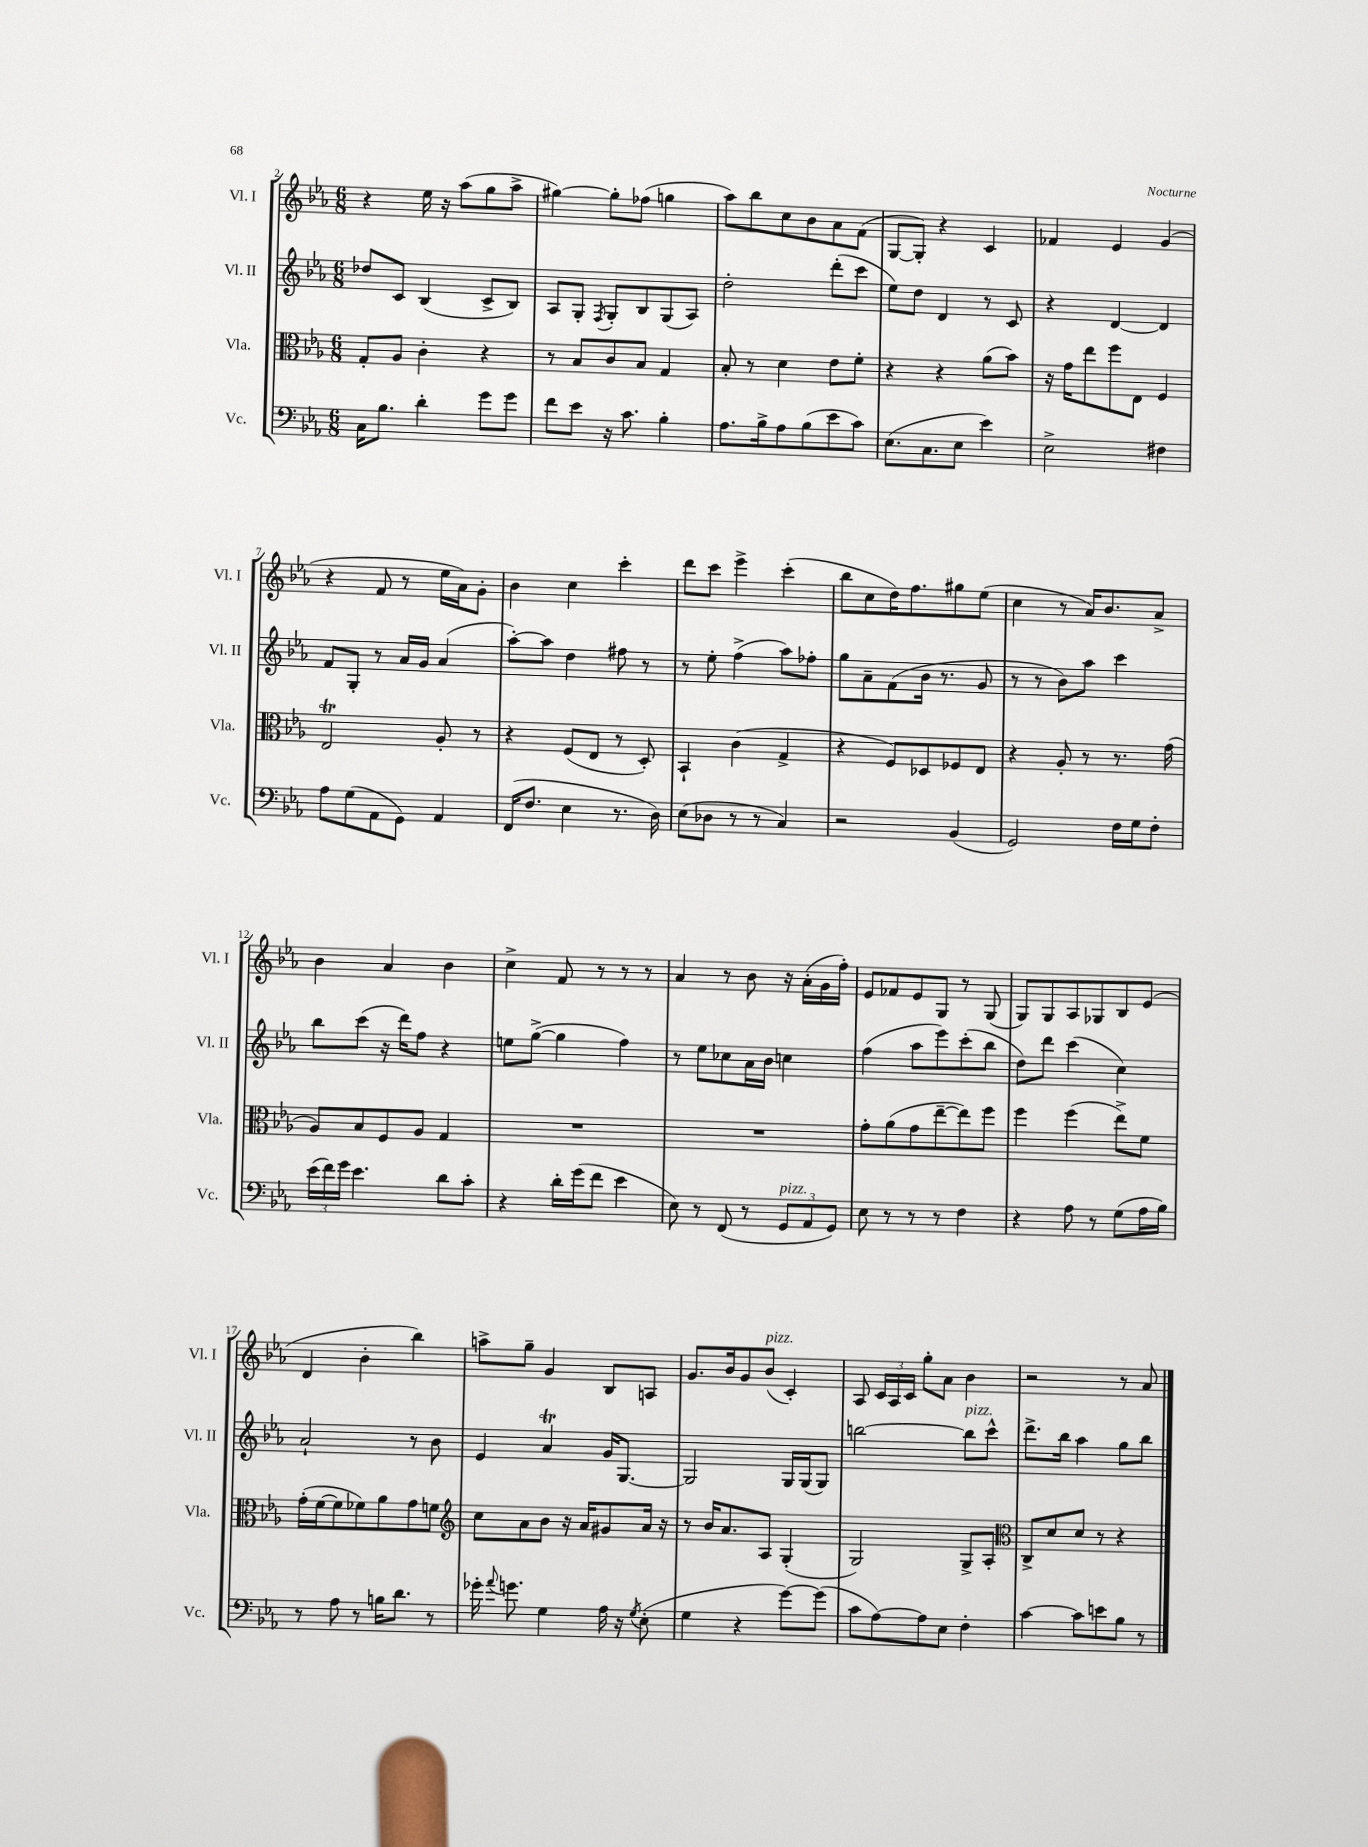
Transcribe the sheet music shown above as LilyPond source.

<<
\new StaffGroup <<
\new Staff = "s0" \with { instrumentName = "Vl. I" shortInstrumentName = "Vl. I" } {
    \clef treble \key ees \major \numericTimeSignature \time 6/8
    \autoBeamOff r4 ees''16 r16 aes''8[( g''8 aes''8]-> |
    gis''4~) gis''8[-. fes''8]( g''4 |
    aes''8[) bes''8 c''8 bes'8 aes'8 f'8]( |
    g8[~ g8]-.) r4 c'4 |
    fes'4 ees'4 g'4( |
    r4 f'8 r8 ees''16[ aes'16) g'8]-. |
    bes'4 c''4 c'''4-. |
    d'''8[ c'''8] ees'''4-> c'''4-.( |
    bes''8[ c''8 d''16) f''8. gis''8 ees''8]( |
    c''4 r8 aes'16[) bes'8. aes'8]-> |
    bes'4 aes'4 bes'4 |
    c''4-> f'8 r8 r8 r8 |
    aes'4 r8 bes'8 r16 aes'16[-.( g'16 f''16]-.) |
    ees'8[ fes'8 ees'8 g8] r8 g8( |
    g8[) g8 aes8 ges8 bes8 ees'8]( |
    d'4 bes'4-. bes''4) |
    a''8[-> g''8]-- g'4 bes8[ a8] |
    g'8.[ bes'16 g'8 bes'8]^\markup { \italic "pizz." }( c'4-.) |
    aes8 \tuplet 3/2 { c'16[ aes16 c'16] } g''8[-. aes'8] bes'4 |
    r2 r8 aes'8 \bar "|." |
}
\new Staff = "s1" \with { instrumentName = "Vl. II" shortInstrumentName = "Vl. II" } {
    \clef treble \key ees \major \numericTimeSignature \time 6/8
    \autoBeamOff des''8[ c'8] bes4( c'8[-> bes8]) |
    aes8[ g8]-. \acciaccatura { f8 } g8[-. bes8 g8( aes8]) |
    d''2-. d'''8[-.( c'''8] |
    ees''8[) d''8] d'4 r8 c'8 |
    r4 d'4~ d'4 |
    f'8[ g8]-. r8 aes'16[ g'16] aes'4( |
    aes''8[~-.) aes''8] d''4 fis''8 r8 |
    r8 ees''8-. f''4->( aes''8[) fes''8]-. |
    g''8[ aes'8-- f'8( bes'16] r8. g'8 |
    r8 r8 bes'8[) aes''8] c'''4 |
    bes''8[ c'''8]( r16 d'''16[) f''8] r4 |
    e''8[ g''8]~->( g''4 f''4) |
    r8 ees''8[ ces''8 aes'16 bes'16] c''4 |
    f''4( aes''8[ ees'''8) c'''8-.( bes''8] |
    d''8[) d'''8] c'''4( c''4) |
    aes'2-! r8 bes'8 |
    ees'4 aes'4\trill g'16[ g8.]~ |
    g2 g16[ g16( g8]) |
    b''2~ b''8[^\markup { \italic "pizz." } c'''8]-^ |
    d'''8.[-> bes''16] aes''4 g''8[ bes''8] \bar "|." |
}
\new Staff = "s2" \with { instrumentName = "Vla." shortInstrumentName = "Vla." } {
    \clef alto \key ees \major \numericTimeSignature \time 6/8
    \autoBeamOff g8[-. aes8] c'4-. r4 |
    r8 bes8[ c'8 bes8] g4 |
    bes8-. r8 d'4 ees'8[ f'8]-. |
    r4 r4 aes'8[( bes'8]) |
    r16 g'16[ ees''8 f''8 ees8] f4 |
    ees2\trill aes8-. r8 |
    r4 f8[( ees8] r8 d8-.) |
    bes,4-! c'4( g4-> |
    r4 f8[) des8 fes8 ees8] |
    r4 aes8-. r8 r8. g'16( |
    aes8[) bes8 f8 aes8] g4 |
    R2. |
    R2. |
    g'8[-. aes'8( g'8 ees''8~-- ees''8) f''8] |
    f''4 f''4( ees''8[->) f'8] |
    g'16[-.( f'16~ f'8 fes'8) aes'8 g'8 f'8] |
    \clef treble c''8[ aes'8 bes'8] r16 aes'16[ gis'8 aes'16] r16 |
    r8 bes'16[ aes'8. aes8] g4-.( |
    g2) g8[-> aes8]-. |
    \clef alto c8[-> d'8 d'8] r8 r4 \bar "|." |
}
\new Staff = "s3" \with { instrumentName = "Vc." shortInstrumentName = "Vc." } {
    \clef bass \key ees \major \numericTimeSignature \time 6/8
    \autoBeamOff c16[ bes8.] d'4-. g'8[ g'8] |
    f'8[ ees'8] r16 c'8. bes4-. |
    aes8.[ bes16-> aes8 bes8( ees'8 c'8]) |
    ees8.[( c8. ees8] ees'4) |
    ees2-> fis4 |
    aes8[ g8( aes,8 g,8]) aes,4 |
    f,16[( f8.] ees4 r8. d16) |
    ees8[( des8] r8 r8 c4) |
    r2 bes,4( |
    g,2) f16[ g16 f8]-. |
    \tuplet 3/2 { ees'16[( f'16) g'16] } ees'4. d'8[ c'8]-. |
    r4 d'16[-. g'16( f'8] ees'4 |
    ees8) r8 f,8( r8 \tuplet 3/2 { g,8[^\markup { \italic "pizz." } aes,8 g,8]) } |
    ees8 r8 r8 r8 f4 |
    r4 aes8 r8 g8[( aes16 bes16]) |
    r8 aes8 r8 b16[ d'8.] r8 |
    ges'16-. \appoggiatura { aes'8 } g'8. g4 aes16 r16 \acciaccatura { g8 } ees8-.( |
    g4 r4 g'8[~) g'8]( |
    c'8[ aes8~) aes8 ees8] f4-. |
    c'4~ c'8[ e'8 bes8] r8 \bar "|." |
}
>>
>>
\layout { \context { \Score currentBarNumber = #2 } }
